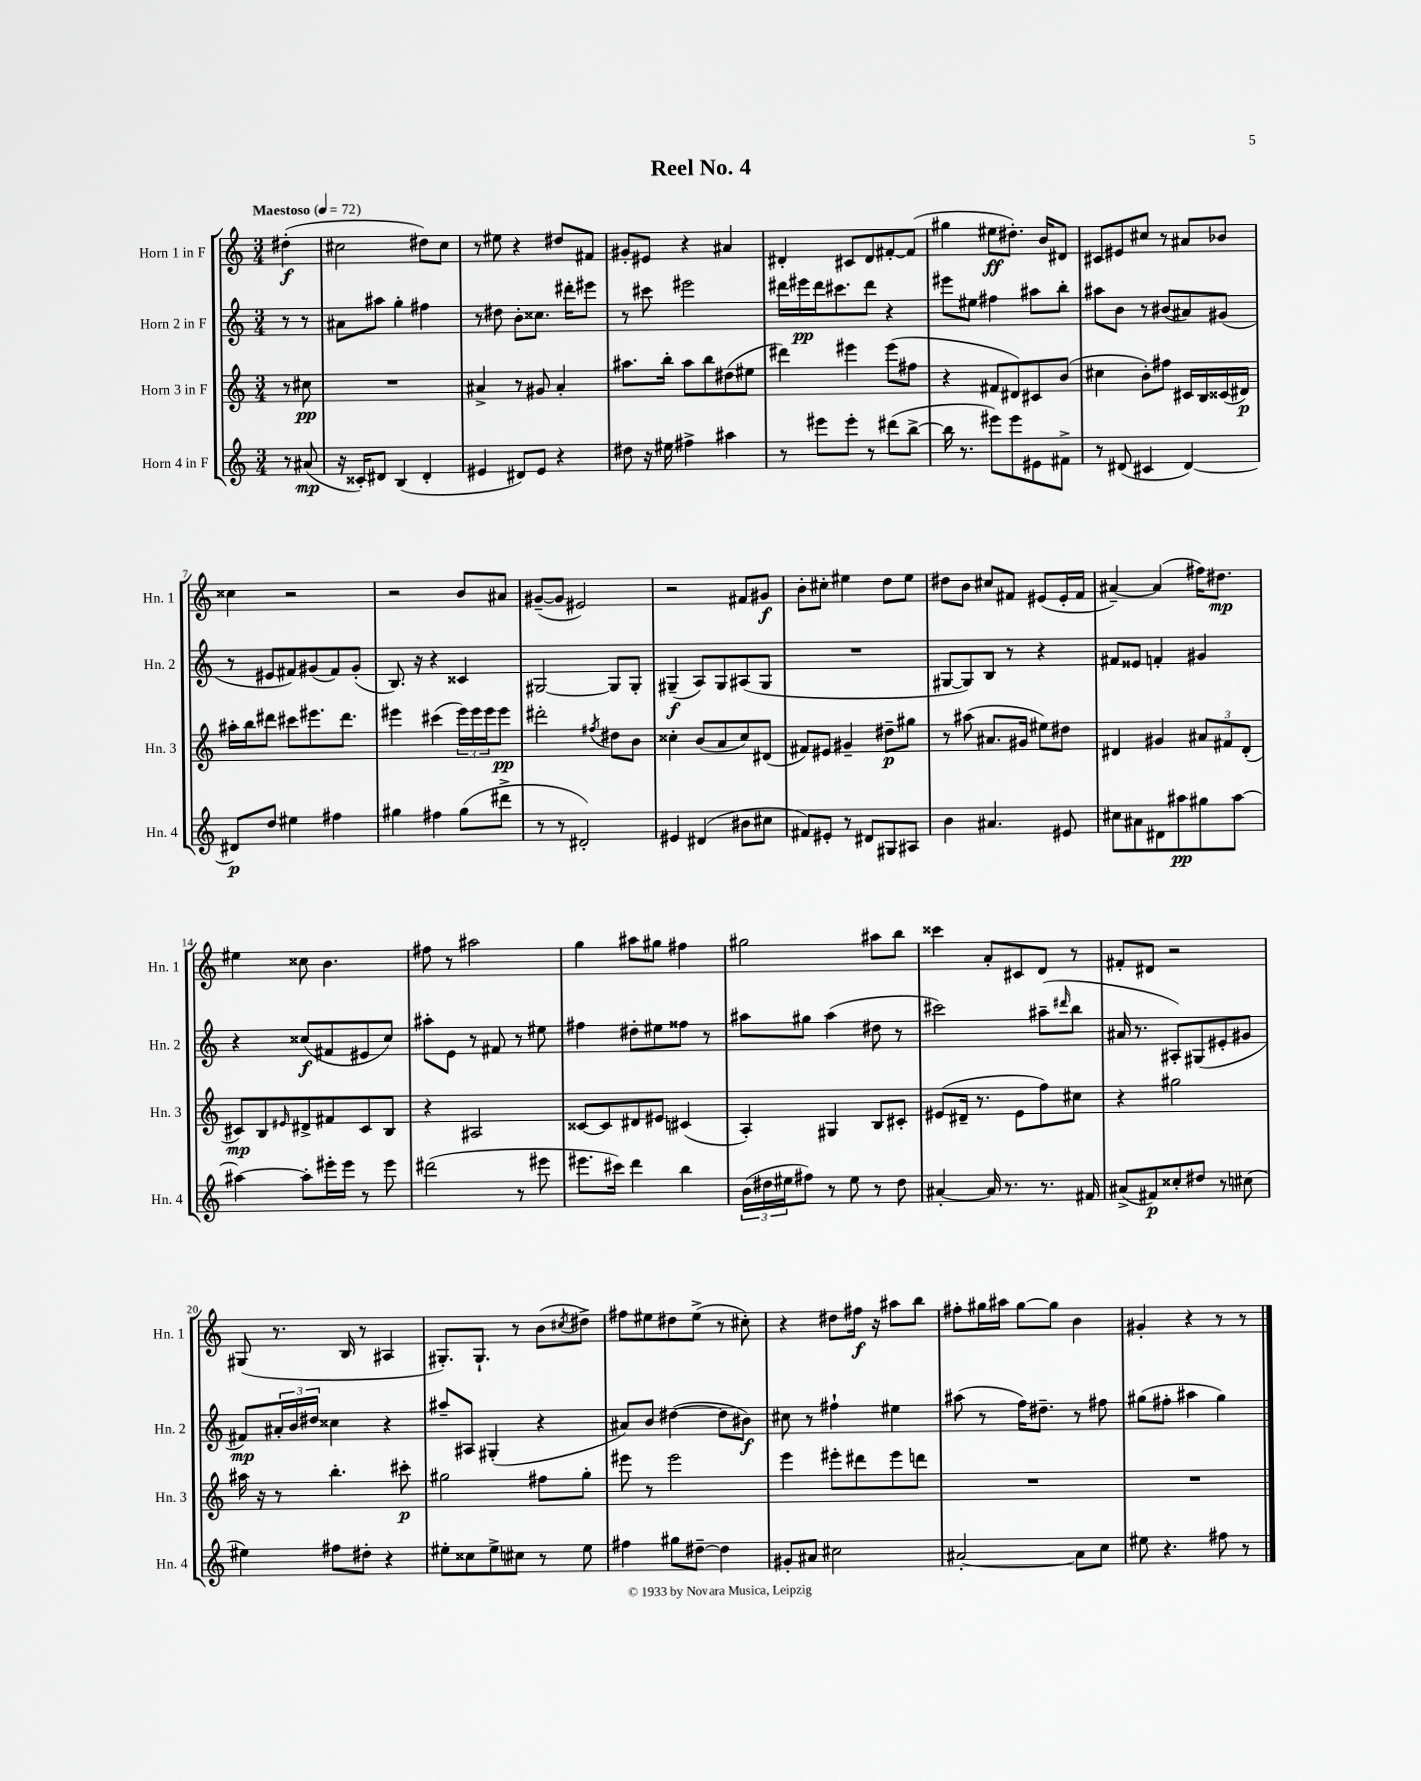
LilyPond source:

\header { title = "Reel No. 4" }
<<
\new StaffGroup <<
\new Staff = "s0" \with { instrumentName = "Horn 1 in F" shortInstrumentName = "Hn. 1" } {
    \clef treble \key c \major \numericTimeSignature \time 3/4 \partial 4 \tempo "Maestoso" 4 = 72
    dis''4-.\f( |
    cis''2 dis''8) cis''8 |
    r8 eis''8 r4 dis''8 fis'8 |
    gis'8-. eis'8 r4 ais'4 |
    dis'4-. cis'8 dis'8 fis'8~-. fis'8( |
    gis''4 eis''8\ff dis''8.-.) b'16 dis'8 |
    cis'8 eis'8 cis''8 r8 ais'8 bes'8 |
    cisis''4 r2 |
    r2 b'8 ais'8 |
    gis'8~--( gis'8 eis'2) |
    r2 fis'8 gis'8\f |
    b'8-. cis''8-. eis''4 d''8 eis''8 |
    dis''8 b'8 cis''8 fis'8 eis'8( eis'16-. fis'16 |
    ais'4~--) ais'4( fis''16) dis''8.\mp |
    eis''4 cisis''8 b'4. |
    fis''8 r8 ais''2 |
    g''4 ais''8 gis''8 fis''4 |
    gis''2 ais''8 b''8 |
    cisis'''4 a'8-. cis'8 d'8 r8 |
    fis'8-. dis'8 r2 |
    gis8( r8. b16 r8 ais4 |
    gis8.-.) gis8.-! r8 b'8( \acciaccatura { cis''8 } dis''8->) |
    fis''8 eis''8 dis''8 eis''8->( r8 cis''8-.) |
    r4 dis''8 fis''16\f r16 ais''8 b''8 |
    fis''8-. gis''16 ais''16 gis''8~ gis''8 b'4 |
    gis'4-. r4 r8 r8 \bar "|." |
}
\new Staff = "s1" \with { instrumentName = "Horn 2 in F" shortInstrumentName = "Hn. 2" } {
    \clef treble \key c \major \numericTimeSignature \time 3/4 \partial 4
    r8 r8 |
    ais'8 ais''8 g''4-. fis''4 |
    r8 dis''8 b'8-. cisis''8. dis'''16-. eis'''8 |
    r8 cis'''8 eis'''2 |
    dis'''16 eis'''16\pp dis'''16 cis'''8. dis'''8 r4 |
    eis'''8 eis''8 fis''4 ais''8 b''8-. |
    ais''8 b'8 r8 bis'8( ais'8) gis'8( |
    r8 eis'8 fis'8) gis'8( fis'8) gis'8-.( |
    b8.) r16 r4 cisis'4 |
    gis2~ gis8 gis8-. |
    gis4--\f( a8) gis8 ais8( gis8 |
    R2. |
    gis8~ gis8) b8 r8 r4 |
    fis'8 eisis'8 f'4-. gis'4 |
    r4 cisis''8\f( fis'8 eis'8 cisis''8) |
    ais''8-. e'8 r8 fis'8 r8 eis''8 |
    fis''4 dis''8-. eis''8 fisis''8 r8 |
    ais''8 gis''8 ais''4( dis''8 r8 |
    cis'''2) ais''8--( \grace { dis'''16 } b''8 |
    ais'16 r8. ais8-.) gis8( eis'8-. gis'8 |
    fis'8\mp) \tuplet 3/2 { ais'16-. b'16 dis''16 } cisis''4 r4 |
    ais''8-- ais8 gis4-.( r4 |
    ais'8) b'8 dis''4~( dis''8 bis'8\f) |
    cis''8 r8 fis''4-! eis''4 |
    ais''8( r8 f''16) dis''8.-- r8 fis''8 |
    gis''8( fis''8-. ais''4 gis''4) \bar "|." |
}
\new Staff = "s2" \with { instrumentName = "Horn 3 in F" shortInstrumentName = "Hn. 3" } {
    \clef treble \key c \major \numericTimeSignature \time 3/4 \partial 4
    r8 cis''8\pp |
    R2. |
    ais'4-> r8 gis'8 ais'4-. |
    ais''8. b''16-. ais''8 b''8 dis''8( eis''8 |
    dis'''4) eis'''4 eis'''8( fis''8 |
    r4 fis'8 dis'8) cis'8 b'8( |
    cis''4 b'8-.) fis''8 cis'16 b16 cisis'16( dis'16\p) |
    ais''16-. b''16 dis'''8 cis'''8 eis'''8. dis'''8. |
    eis'''4 cis'''4( \tuplet 3/2 { eis'''16) eis'''16 eis'''16 } eis'''8\pp |
    dis'''2-. \acciaccatura { fis''8 } dis''8 b'8 |
    cisis''4-. b'8( a'8 cisis''8) dis'8( |
    fis'8) eis'8 gis'4-- dis''8--\p gis''8 |
    r8 ais''8( ais'8. gis'16 eis''8) dis''8 |
    dis'4 gis'4 \tuplet 3/2 { ais'8 fis'8 dis'8-.( } |
    cis'8\mp) b8 \grace { eis'16 } dis'8-> fis'8 cis'8 b8 |
    r4 ais2 |
    cisis'8~ cisis'8 dis'8 eis'8 cis'4( |
    a4-.) gis4 b8 cis'8-. |
    eis'8( dis'16-- r8. eis'8 f''8) cis''8 |
    r4 gis''2 |
    ais''16 r16 r8 b''4.-. cis'''8-.\p |
    gis''2 fis''8 gis''8-. |
    eis'''8 r8 eis'''2 |
    e'''4 eis'''8-. dis'''8 eis'''8 d'''8 |
    R2. |
    R2. \bar "|." |
}
\new Staff = "s3" \with { instrumentName = "Horn 4 in F" shortInstrumentName = "Hn. 4" } {
    \clef treble \key c \major \numericTimeSignature \time 3/4 \partial 4
    r8 ais'8\mp( |
    r16 cisis'16-.) dis'8 b4( dis'4-. |
    eis'4 dis'8) eis'8 r4 |
    dis''8 r16 eis''16 fis''4-> ais''4 |
    r8 eis'''8 eis'''8-. r8 dis'''8( b''8~-> |
    b''16 r8. eis'''8) eis'''8 eis'8 fis'8-> |
    r8 dis'8( cis'4 dis'4~) |
    dis'8\p d''8 eis''4 fis''4 |
    gis''4 fis''4 gis''8( dis'''8-> |
    r8 r8 dis'2-.) |
    eis'4 dis'4( bis'8 cis''8 |
    fis'8) eis'8-. r8 dis'8 gis8 ais8 |
    b'4 ais'4. eis'8 |
    cis''8 ais'8 dis'8 ais''8\pp gis''8 ais''8~ |
    ais''4~ ais''8-. eis'''16-. eis'''16 r8 eis'''8 |
    dis'''2( r8 eis'''8 |
    eis'''8. cis'''16) d'''4 b''4 |
    \tuplet 3/2 { b'16( dis''16 eis''16 } fis''8) r8 eis''8 r8 dis''8 |
    ais'4~-. ais'16 r8. r8. fis'16 |
    ais'8->( fis'8\p) cisis''8-. dis''8 r8 cis''8( |
    eis''4) fis''8 dis''8-. r4 |
    eis''8-. cisis''8 eis''8-> cis''8 r8 eis''8 |
    fis''4 gis''8 dis''8~-- dis''4 |
    gis'8-. ais'8 cis''2 |
    ais'2~-. ais'8 c''8 |
    eis''8 r4. fis''8 r8 \bar "|." |
}
>>
>>
